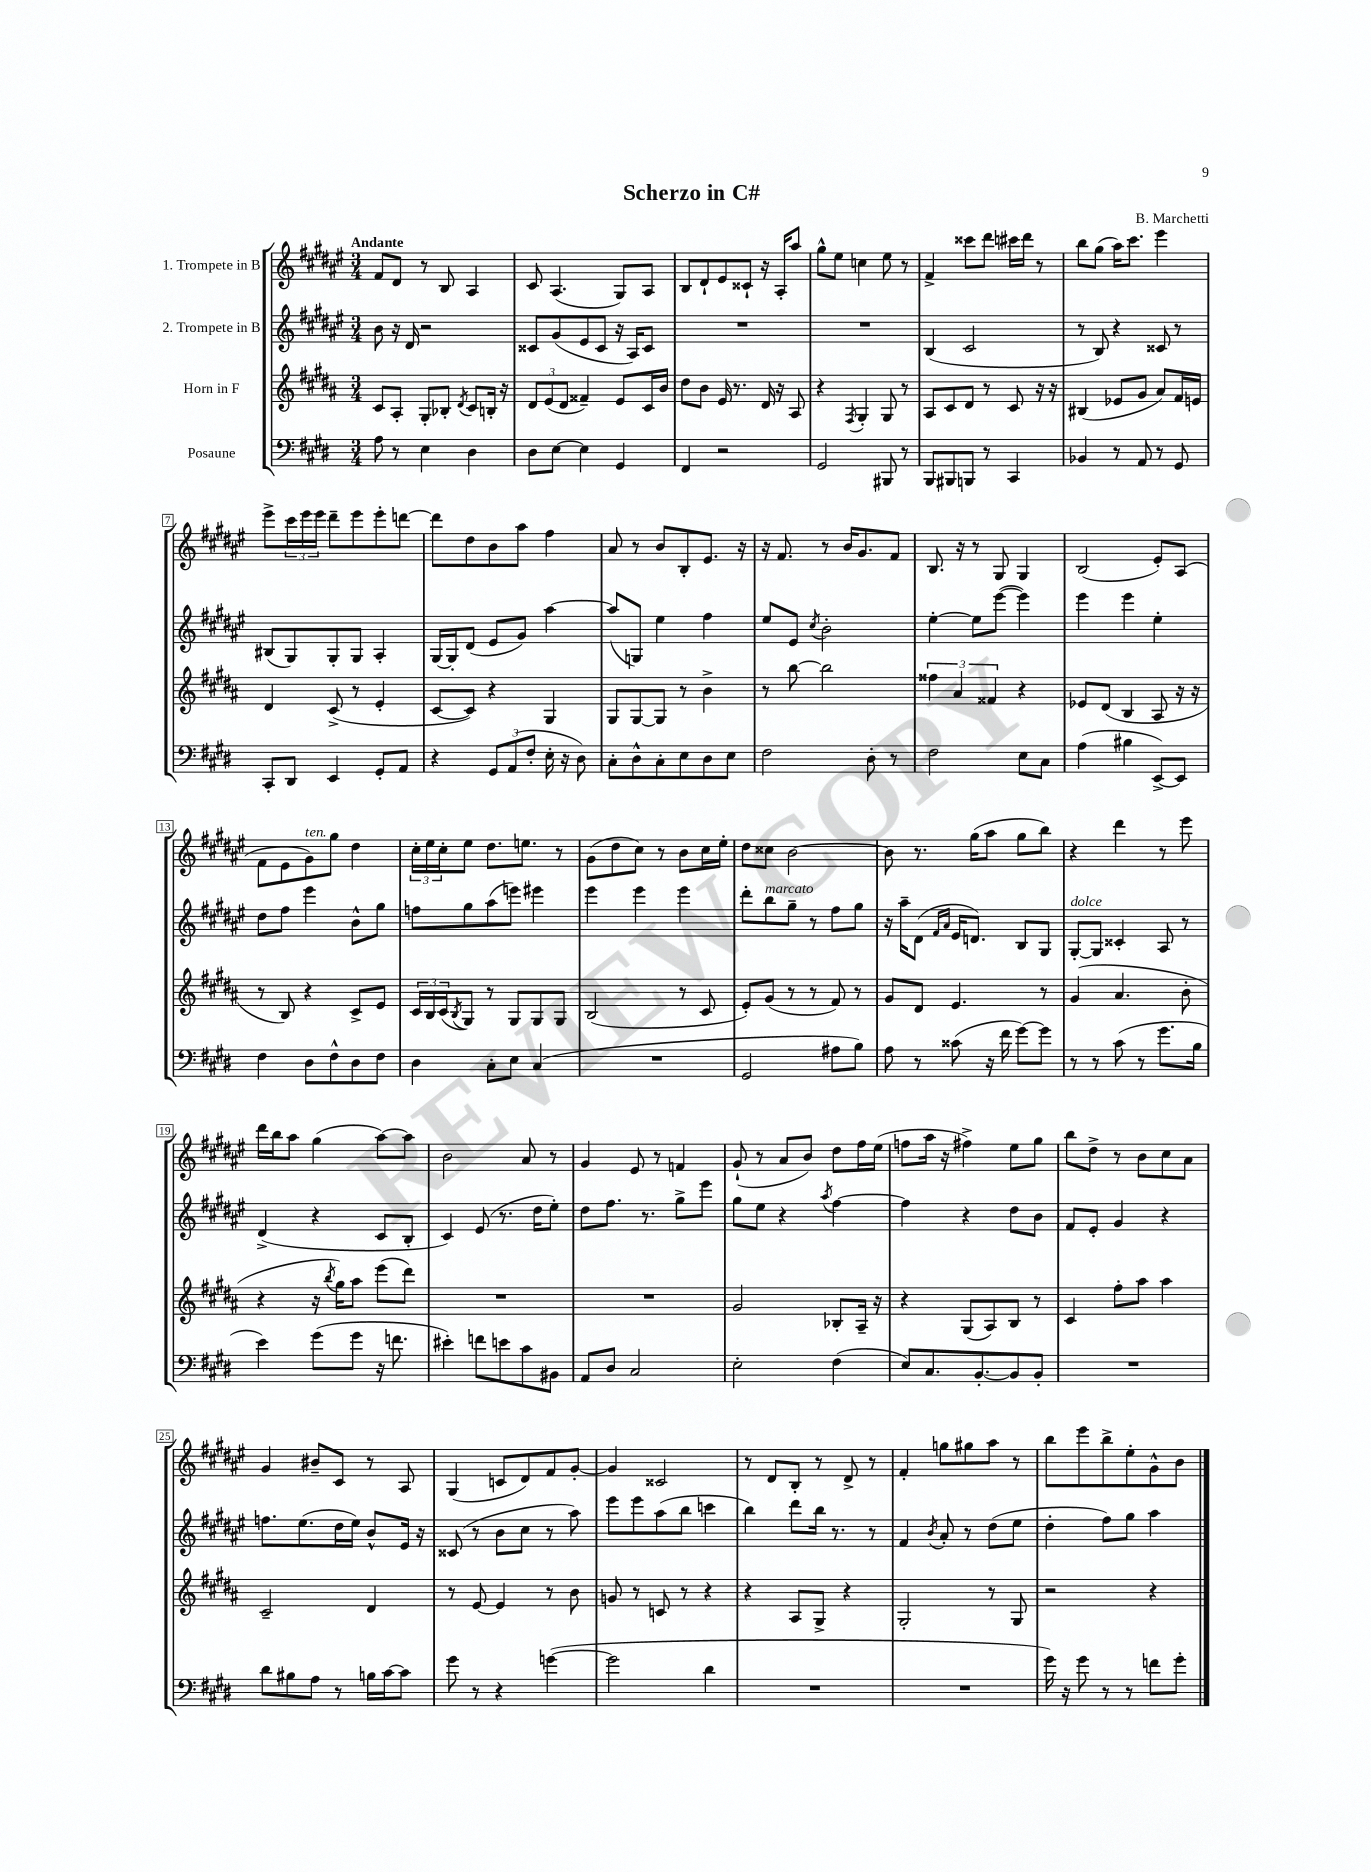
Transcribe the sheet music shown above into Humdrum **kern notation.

**kern	**kern	**kern	**kern
*part4	*part3	*part2	*part1
*staff4	*staff3	*staff2	*staff1
*I"Posaune	*I"Horn in F	*I"2. Trompete in B	*I"1. Trompete in B
*clefF4	*clefG2	*clefG2	*clefG2
*k[f#c#g#d#]	*k[f#c#g#d#a#]	*k[f#c#g#d#a#e#]	*k[f#c#g#d#a#e#]
*M3/4	*M3/4	*M3/4	*M3/4
=1	=1	=1	=1
!	!	!	!LO:TX:a:B:t=Andante
8A\	8c#/L	8b\	8f#/L
8r	8A#'/J	16r	8d#/J
.	.	16d#/	.
4E\	8G#'/L	2r	8r
.	8B-X'/J	.	8B/
.	8qd#/	.	.
4D#\	8c#/L	.	4A#/
.	16Bn'/Jk	.	.
.	16r	.	.
=2	=2	=2	=2
8D#\L	12d#/L	8c##X/L	8c#/
.	(12e/	.	.
[8E\J	.	(8g#/	(4.A#/
.	12d#/J	.	.
4E\]	4f##X~/)	8e#/	.
.	.	8c##/J	.
4GG#/	8e/L	16r	8G#/L)
.	.	16A#/KL)	.
.	16c#/L	8c##/J	8A#/J
.	16b/JJ	.	.
=3	=3	=3	=3
4FF#/	8dd#\L	2.r	8B/L
.	8b\J	.	8d#`/
2r	16e/	.	8e#/
.	8.r	.	.
.	.	.	8c##X`/J
.	16d#/	.	16r
.	16r	.	16A#'/KL
.	8A#/	.	8aa#/J
=4	=4	=4	=4
2GG#/	4r	2.r	8gg#^^\L
.	.	.	8ee#\J
.	8qF#/	.	.
.	4G#'/	.	4ccn\
8BBB#X/	8G#/	.	8ee#\
8r	8r	.	8r
=5	=5	=5	=5
8BBB/L	8A#/L	(4B/	4f#^/
8BBB#X/	8c#/	.	.
8BBBn/J	8d#/J	2c#/	8ccc##X\L
8r	8r	.	8ddd#\J
4CC#/	8c#/	.	16ccc#X\LL
.	.	.	16ddd#\JJ
.	16r	.	8r
.	16r	.	.
=6	=6	=6	=6
4BB-X/	(4B#X/	8r	8bb\L
.	.	8B/)	(8gg#\J
8r	8e-X/L	4r	16aa#\KL)
.	.	.	8.ccc#\J
8AA/	8g#/J	.	.
8r	8a#/L)	8c##X/	4eee#\
8GG#/	16f#/L	8r	.
.	16en/JJ	.	.
!!LO:LB:g=z
=7	=7	=7	=7
8CC#'/L	4d#/	(8B#X/L	8eee#^\L
8DD#/J	.	8G#/)	24ccc#\L
.	.	.	24eee#\
.	.	.	24eee#\JJ
4EE/	(8c#^/	8G#'/	8ddd#~\L
.	8r	8G#/J	8eee#\
8GG#'/L	4e'/	4A#'/	8eee#'\
8AA/J	.	.	[8dddn\J
=8	=8	=8	=8
4r	[8c#/L	[16G#/LL	8ddd\L]
.	.	16G#'/J]	.
.	8c#/J])	(8d#/J	8dd#\
12GG#/L	4r	8e#/L	8b\
(12AA/	.	.	.
.	.	8g#/J)	8aa#\J
12F#'/J	.	.	.
16E'\	4G#/	[4aa#\	4ff#\
16r	.	.	.
8D#\)	.	.	.
=9	=9	=9	=9
8C#'\L	8G#/L	(8aa#/L]	8a#/
8D#^^\	[8G#/	8Gn/J)	8r
8C#'\	8G#/J]	4ee#\	8b/L
8E\	8r	.	8B'/
8D#\	4b^\	4ff#\	8.e#/J
8E\J	.	.	.
.	.	.	16r
=10	=10	=10	=10
2F#\	8r	8ee#/L	16r
.	.	.	8.f#/
.	[8bb\	8e#/J	.
.	.	8qcc#/	.
.	2bb\]	2b'\	8r
.	.	.	16b/KL
.	.	.	8.g#/
8D#'\	.	.	.
8r	.	.	8f#/J
=11	=11	=11	=11
2F#\	6ff##X\	[4ee#'\	8.B/
.	6a#/	.	.
.	.	.	16r
.	.	8ee#\L]	8r
.	6f##X/	.	.
.	.	([8eee#\J	8G#/
8E\L	4r	4eee#\])	4G#/
8C#\J	.	.	.
=12	=12	=12	=12
(4A\	8e-X/L	4eee#\	(2B/
.	(8d#/J	.	.
4B#X\	4B/	4eee#\	.
[8EE^/L)	8A#/	4ee#'\	8e#'/L)
8EE/J]	16r	.	(8A#/J
.	16r	.	.
!!LO:LB:g=z
=13	=13	=13	=13
4F#\	8r	8dd#\L	8f#\L
.	8B/)	8ff#\J	8e#\
!	!	!	!LO:TX:a:i:t=ten.
8D#\L	4r	4eee#\	8g#\)
8F#^^\	.	.	8gg#\J
8D#\	8c#^/L	8b^^\L	4dd#\
8F#\J	8e/J	8gg#\J	.
=14	=14	=14	=14
4D#\	24c#/LL	8ffn\L	24cc#'\LL
.	24B/	.	24ee#\
.	(24c#/J	.	24cc#'\J
.	8qB/	.	.
.	8G#/J)	8gg#\	8ee#\J
8C#'\L	8r	(8aa#\	8.dd#\L
8E\J	8G#/L	8eeen\J)	.
.	.	.	8.een\J
(4C#/	8G#/	4eee#X\	.
.	8G#/J	.	8r
=15	=15	=15	=15
2.r	(2B/	4eee#\	(8g#\L
.	.	.	8dd#\
.	.	4eee#\	8cc#\J)
.	.	.	8r
.	8r	4eee#\	8b\L
.	8c#/	.	16cc#\L
.	.	.	16ee#'\JJ
=16	=16	=16	=16
2GG#/	8e'/L)	8ddd#'\L	8dd#\L
!	!	!LO:TX:a:i:t=marcato	!
.	(8g#/J	8bb\	8cc##X\J
.	8r	8gg#~\J	[2b\
.	8r	8r	.
8A#X\L	8f#/)	8ff#\L	.
8B\J)	8r	8gg#\J	.
=17	=17	=17	=17
8A\	8g#/L	16r	8b\]
.	.	16aa#~\KL	.
8r	8d#/J	(8d#\J	8.r
.	.	16qqf#/LL	.
.	.	16qqa#/JJ	.
(8c##X\	4.e/	16e#/KL	.
.	.	8.dn/J)	(16gg#\KL
16r	.	.	8aa#\J
16f#\	.	.	.
[8g#\L)	.	8B/L	8gg#\L
8g#\J]	8r	8G#/J	8bb\J)
=18	=18	=18	=18
!	!	!LO:TX:a:i:t=dolce	!
8r	(4g#/	[8G#'/L	4r
8r	.	8G#/J]	.
(8c#\	4.a#/	4c##X'/	4ddd#\
8r	.	.	.
8.g#\L	.	8A#/	8r
.	8b'\	8r	8eee#\
16B\Jk	.	.	.
!!LO:LB:g=z
=19	=19	=19	=19
4e\)	4r	(4d#^/	16ddd#\LL
.	.	.	16bb\J
.	.	.	8aa#\J
(8g#\L	16r	4r	(4gg#\
.	8qbb/	.	.
.	16gg#\KL)	.	.
8g#\J	8aa#\J	.	.
16r	(8eee\L	8c#/L	[8aa#\L)
8.fn\	.	.	.
.	8ddd#\J)	8B'/J	8aa#\J]
=20	=20	=20	=20
4e#X'\)	2.r	4c#/)	2b\
8fn\L	.	(8e#/	.
8en\	.	8.r	.
8c#\	.	.	8a#/
.	.	16dd#\KL	.
8BB#X\J	.	8ee#'\J)	8r
=21	=21	=21	=21
8AA/L	2.r	8dd#\L	4g#/
8D#/J	.	8.ff#\J	.
2C#/	.	.	8e#/
.	.	8.r	.
.	.	.	8r
.	.	8gg#^\L	4fn/
.	.	8eee#\J	.
=22	=22	=22	=22
2E'\	2g#/	8gg#\L	(8g#`/
.	.	8ee#\J	8r
.	.	4r	8a#/L
.	.	.	8b/J)
.	.	8qaa#/	.
(4F#\	8B-X'/L	[4ff#\	8dd#\L
.	16A#~/Jk	.	16ff#\L
.	16r	.	(16ee#\JJ
=23	=23	=23	=23
8E/L)	4r	4ff#\]	8ffn\L
8.C#/	.	.	16aa#\Jk
.	.	.	16r
.	(8G#/L	4r	4ff#X^\)
[8.BB'/	.	.	.
.	8A#/)	.	.
8BB/]	8B/J	8dd#\L	8ee#\L
8BB'/J	8r	8b\J	8gg#\J
=24	=24	=24	=24
2.r	4c#/	8f#/L	8bb\L
.	.	8e#'/J	8dd#^\J
.	8ff#'\L	4g#/	8r
.	8aa#\J	.	8b\L
.	4aa#\	4r	8cc#\
.	.	.	8a#\J
!!LO:LB:g=z
=25	=25	=25	=25
8d#\L	2c#~/	8.ffn\L	4g#/
8B#X\	.	.	.
.	.	(8.ee#\	.
8A\J	.	.	8b#X~/L
8r	.	16dd#\L	8c#/J
.	.	16ee#\JJ)	.
16Bn\LL	4d#/	8b^^/L	8r
[16c#\J	.	.	.
8c#\J]	.	16e#/Jk	8A#/
.	.	16r	.
=26	=26	=26	=26
8g#\	8r	(8c##X/	(4G#/
8r	[8e/	8r	.
4r	4e/]	8b\L	8cn/L
.	.	8cc#\J	8d#/)
([4gn\	8r	8r	8f#/
.	8b\	8aa#\)	[8g#'/J
=27	=27	=27	=27
2g\]	8gn/	8eee#\L	4g#/]
.	8r	8eee#\	.
.	8cn/	(8aa#\	2c##X/
.	8r	8bb\J	.
4d#\	4r	4cccn\	.
=28	=28	=28	=28
2.r	4r	4bb\)	8r
.	.	.	8d#/L
.	8A#/L	8ddd#\L	8B'/J
.	8G#^/J	16bb\Jk	8r
.	.	8.r	.
.	4r	.	8d#^/
.	.	8r	8r
=29	=29	=29	=29
2.r	2G#'/	4f#/	4f#'/
.	.	8qb/	.
.	.	8a#'/	8ggn\L
.	.	8r	8gg#X\
.	8r	(8dd#\L	8aa#\J
.	8G#/	8ee#\J	8r
=30	=30	=30	=30
16g#\)	2r	4dd#'\	8bb\L
16r	.	.	.
8g#\	.	.	8eee#\
8r	.	8ff#\L)	8bb^\
8r	.	8gg#\J	8ee#'\
8fn\L	4r	4aa#\	8g#^^\
8g#'\J	.	.	8b\J
==	==	==	==
*-	*-	*-	*-
